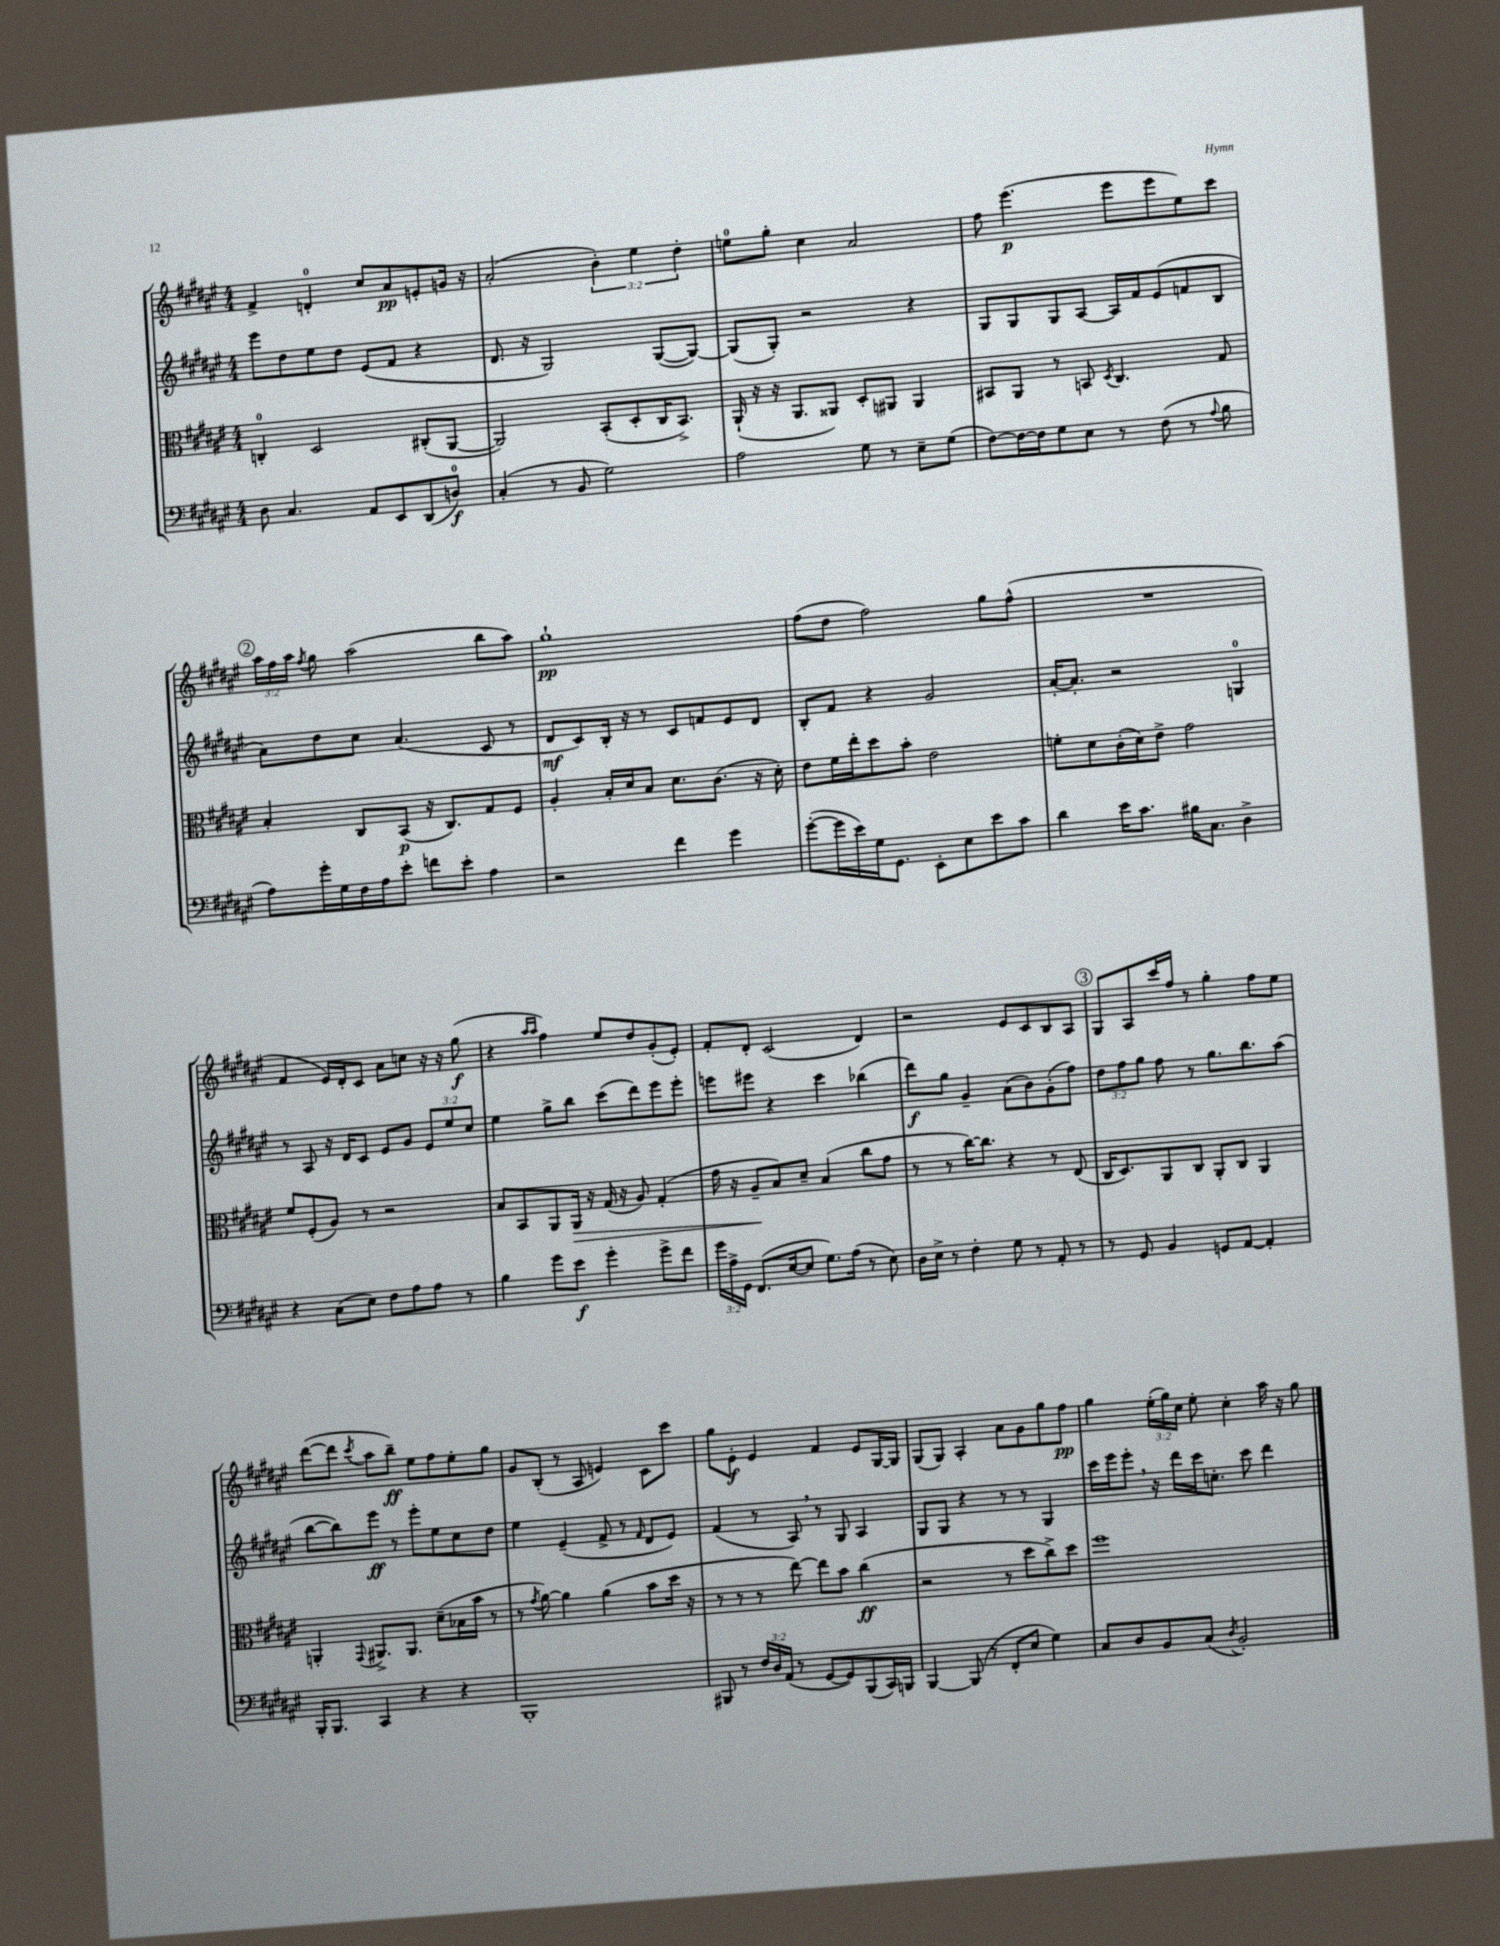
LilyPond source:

<<
\new StaffGroup <<
\new Staff = "s0" {
    \clef treble \key fis \major \numericTimeSignature \time 4/4 \override Staff.TupletNumber.text = #tuplet-number::calc-fraction-text
    \autoBeamOff fis'4-> d'4-0-. cis''8[ ais'8\pp e'8-. g'16] r16 |
    ais'2-.( \tuplet 3/2 { b'4-.) eis''4 dis''4-. } |
    e''8[-0 gis''8]-. cis''4 ais'2 |
    fis''8 eis'''4.\p( eis'''8[ eis'''8 eis''8) cis'''8] |
    \mark \markup { \circle "2" } \tuplet 3/2 { ais''16[ fis''16 ais''16] } \acciaccatura { fis''8 } gis''8 ais''2( b''8[ ais''8]) |
    gis''1-!\pp |
    fis''8[( dis''8] fis''2) gis''8[ fis''8]-^( |
    R1 |
    fis'4 eis'16[) dis'16-. cis'8] ais'8[ c''8] r16 r16 gis''8\f( |
    r4 \grace { ais''16[ ais''16] } fis''4) eis''8[ dis''8 gis'8-.( eis'8]-.) |
    fis'8[-. dis'8]-. cis'2( dis'4) |
    r2 eis'8[ cis'8 b8 ais8] |
    \mark \markup { \circle "3" } gis8[ ais8 cis'''16 fis''16] r8 gis''4-. fis''8[ eis''8] |
    dis'''8[~( dis'''8] \acciaccatura { cis'''8 } ais''8[ b''8]--\ff) eis''8[ fis''8 eis''8-. gis''8] |
    gis'8[ b8]-.( r8 ais8 e'4) cis'8[ cis'''8] |
    gis''8[ eis'8]-.\f eis'4 fis'4 eis'8[ gis16~ gis16] |
    gis8[( gis8]) ais4-. ais'8[ gis'8 gis''8 fis''8]\pp |
    gis''4 \tuplet 3/2 { eis''16[-.( gis''16) cis''16] } eis''8-. cis''4-. ais''16 r16 gis''8 \bar "|." |
}
\new Staff = "s1" {
    \clef treble \key fis \major \numericTimeSignature \time 4/4 \override Staff.TupletNumber.text = #tuplet-number::calc-fraction-text
    \autoBeamOff eis'''8[ dis''8 eis''8 dis''8] eis'8[( fis'8] r4 |
    dis'8. r16 gis2) gis8[~( gis8]~) |
    gis8[( gis8]-.) r2 r4 |
    gis8[ gis8 gis8 ais8]~ ais16[ fis'16 eis'8( f'8 b8] |
    \mark \markup { \circle "2" } ais'8[) dis''8 cis''8] ais'4.( cis'8 r8 |
    dis'8[\mf cis'8) b16]-. r16 r8 cis'8[ f'8 eis'8 dis'8] |
    b8[-. fis'8] r4 gis'2 |
    ais'16[~-. ais'8.]-. r2 g4-0 |
    r8 ais8 r16 dis'16[ cis'8] eis'8[ gis'8] \tuplet 3/2 { eis'8[ eis''8 cis''8] } |
    eis''4 gis''8[-> b''8] cis'''8[( dis'''8) eis'''8 eis'''8]-. |
    e'''8[ eis'''8] r4 cis'''4 bes''4( |
    dis'''8[\f) gis''8] gis'4-- ais'8[( b'8) gis'8-.( fis''8]) |
    \mark \markup { \circle "3" } \tuplet 3/2 { dis''8[ fis''8 gis''8] } fis''8 r8 gis''8.[ b''8. ais''8]( |
    b''8[~ b''8) eis'''8]\ff r8 eis'''8[-. eis''8 cis''8 dis''8] |
    eis''4 eis'4--( fis'8-> r8 \grace { fis'16 } dis'8[ eis'8]) |
    fis'4( r8 ais8) \breathe r8 gis8 ais4 |
    gis8[ gis8] r4 r8 r8 gis4 |
    cis'''16[ eis'''16 eis'''8]-. \breathe r16 dis'''16[ cis'''16 c''8.]-. cis'''8 dis'''4 \bar "|." |
}
\new Staff = "s2" {
    \clef alto \key fis \major \numericTimeSignature \time 4/4
    \autoBeamOff c4-0-. dis2 cis8[-.( ais,8]~ |
    ais,2) b,8[-.( dis8-. cis16 b,8.]->) |
    ais,16-!( r16 r16 ais,8.[ aisis,8]) dis8[-. ais,8] ais,4 |
    bis,8[ ais,8] r8 b,8 \acciaccatura { dis8 } cis4. gis8 |
    \mark \markup { \circle "2" } b4-. cis8[ b,8]\p( r16 cis8.[) gis8 fis8] |
    ais4-. b16[-. dis'16 b8] dis'8.[ cis'8.]( r16 dis'16-.) |
    eis'8[ fis'16 eis''16-. dis''8 b'8]-. eis'2 |
    f'8[-. dis'8 cis'16-.( dis'16) eis'8]-> gis'2 |
    fis'8[ fis8-.( ais8]) r8 r2 |
    b8[ b,8 ais,8 ais,16]\> r16 gis16( r16 ais8) gis4-.( |
    gis'16 r16 ais8[--\! b8) dis'8]-- b4( cis''8[ gis'8] |
    r8 r8 cis''16[~) cis''8.] r4 r8 eis8( |
    \mark \markup { \circle "3" } cis16[ dis8.) ais,8 cis8] ais,8[-. cis8] ais,4 |
    a,4-. \appoggiatura { gis,8 } ais,8.[-> ais,8.] dis'8[--( bes16 b'16] r8 |
    r8 \acciaccatura { gis'8 } ais'8~) ais'4 ais'4( b'8[ dis''16] r16 |
    r8 r8 r8 eis''8~) eis''8[ b'8] cis''4\ff( |
    r2 r8 dis''8[ cis''8->) dis''8] |
    fis''1 \bar "|." |
}
\new Staff = "s3" {
    \clef bass \key fis \major \numericTimeSignature \time 4/4 \override Staff.TupletNumber.text = #tuplet-number::calc-fraction-text
    \autoBeamOff dis8 cis4. ais,8[ eis,8 dis,8( d8]-0\f) |
    cis4-.( r8 b,8 gis2) |
    ais2 gis8 r8 eis8[-- gis8]( |
    fis8[~) fis16~ fis16 gis8 eis8] r8 fis8( r8 \appoggiatura { ais8 } b8 |
    \mark \markup { \circle "2" } ais8[) gis'16-. gis16 fis16 ais16 eis'8]-. f'8[ eis'8]-. ais4 |
    r2 fis'4 gis'4 |
    gis'8[~-.( gis'16 eis'16) gis16 gis,8.] eis,8[-. eis8 eis'8 cis'8] |
    dis'4 eis'16[ cis'8.] bis16[ cis8.] dis4-> |
    r4 cis8[( eis8]) fis8[ ais8 ais8] r8 |
    b4 gis'8[ eis'8]\f gis'4-. gis'8[-> fis'8] |
    \tuplet 3/2 { gis'16[ ais16-> gis,16] } fis,8.[( eis16~ eis8] gis8.[) ais16]( r8 eis8) |
    dis16[ eis16]-> r8 fis4-. gis8 r8 ais,8-. r8 |
    \mark \markup { \circle "3" } r8 gis,8 b,4 g,8[ ais,8]~ ais,4-. |
    b,,16[-. b,,8.] cis,4 r4 r4 |
    b,,1-. |
    bis,,8 r8 \tuplet 3/2 { fis16[ dis16 ais,16]( } r8 gis,8[~ gis,8) bis,,8( cis,16) b,,16] |
    b,,4~ b,,8( r8 fis,8[-. eis8] gis4) |
    cis8[ dis8 b,8 cis8]( \acciaccatura { dis8 } b,2-.) \bar "|." |
}
>>
>>
\layout { \context { \Score \remove "Bar_number_engraver" } }
